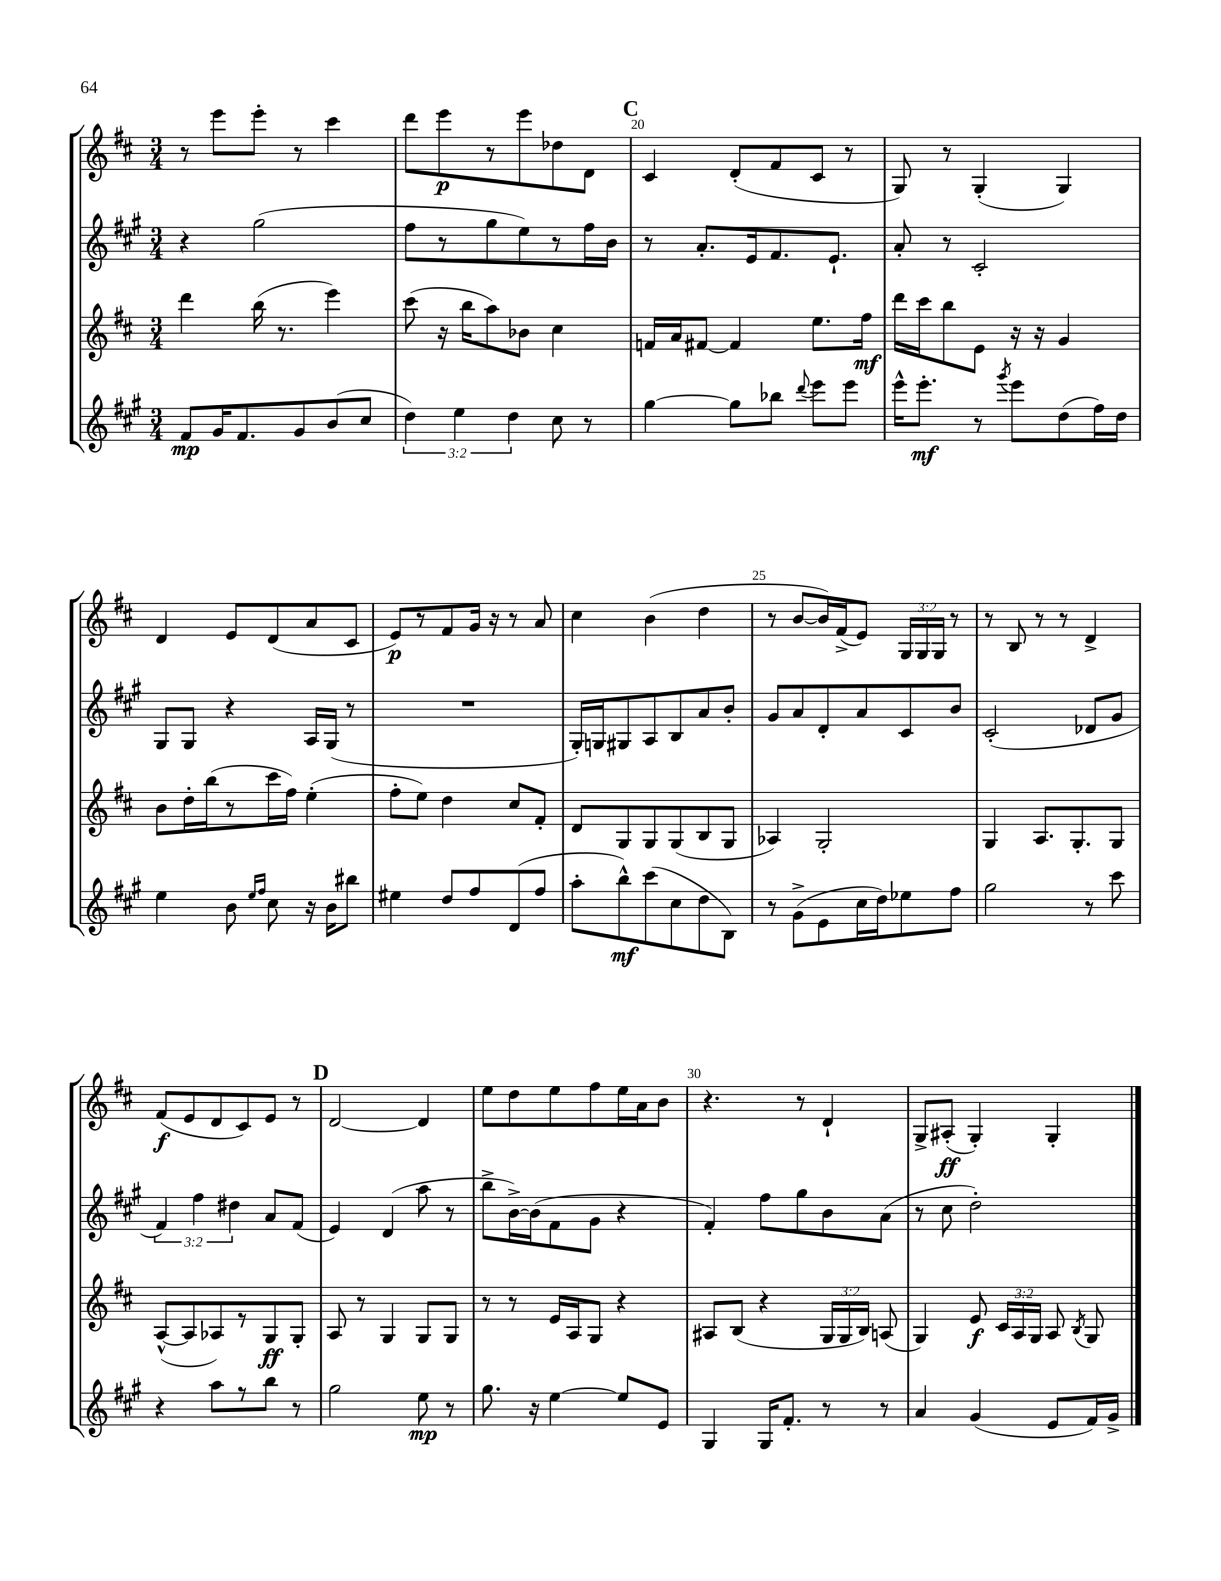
<<
\new StaffGroup <<
\new Staff = "s0" {
    \clef treble \key d \major \numericTimeSignature \time 3/4 \override Staff.TupletNumber.text = #tuplet-number::calc-fraction-text
    \autoBeamOff r8 e'''8[ e'''8]-. r8 cis'''4 |
    d'''8[ e'''8\p r8 e'''8 des''8 d'8] |
    \mark \markup { \bold "C" } cis'4 d'8[-.( fis'8 cis'8] r8 |
    g8) r8 g4-.( g4) |
    d'4 e'8[ d'8( a'8 cis'8] |
    e'8[\p) r8 fis'8 g'16] r16 r8 a'8 |
    cis''4 b'4( d''4 |
    r8 b'8[~ b'16) fis'16->( e'8]) \tuplet 3/2 { g16[ g16 g16] } r8 |
    r8 b8 r8 r8 d'4-> |
    fis'8[\f( e'8 d'8 cis'8) e'8] r8 |
    \mark \markup { \bold "D" } d'2~ d'4 |
    e''8[ d''8 e''8 fis''8 e''16 a'16 b'8] |
    r4. r8 d'4-! |
    g8[-> ais8]-.\ff( g4-.) g4-. \bar "|." |
}
\new Staff = "s1" {
    \clef treble \key a \major \numericTimeSignature \time 3/4 \override Staff.TupletNumber.text = #tuplet-number::calc-fraction-text
    \autoBeamOff r4 gis''2( |
    fis''8[ r8 gis''8 e''8) r8 fis''16 b'16] |
    \mark \markup { \bold "C" } r8 a'8.[-. e'16 fis'8. e'8.]-! |
    a'8-. r8 cis'2-. |
    gis8[ gis8] r4 a16[ gis16]( r8 |
    R2. |
    gis16[-.) g16 gis8 a8 b8 a'8 b'8]-. |
    gis'8[ a'8 d'8-. a'8 cis'8 b'8] |
    cis'2-.( des'8[ gis'8] |
    \tuplet 3/2 { fis'4) fis''4 dis''4 } a'8[ fis'8]( |
    \mark \markup { \bold "D" } e'4) d'4( a''8 r8 |
    b''8[-> b'16~->) b'16( fis'8 gis'8] r4 |
    fis'4-.) fis''8[ gis''8 b'8 a'8]( |
    r8 cis''8 d''2-.) \bar "|." |
}
\new Staff = "s2" {
    \clef treble \key d \major \numericTimeSignature \time 3/4 \override Staff.TupletNumber.text = #tuplet-number::calc-fraction-text
    \autoBeamOff d'''4 b''16( r8. e'''4) |
    cis'''8( r16 b''16[ a''8) bes'8] cis''4 |
    \mark \markup { \bold "C" } f'16[ a'16 fis'8]~ fis'4 e''8.[ fis''16]\mf |
    d'''16[ cis'''16 b''8 e'8] r16 r16 g'4 |
    b'8[ d''16-. b''16( r8 cis'''16 fis''16]) e''4-.( |
    fis''8[-. e''8]) d''4 cis''8[ fis'8]-. |
    d'8[ g8 g8 g8( b8 g8] |
    aes4) g2-. |
    g4 a8.[ g8.-. g8] |
    a8[~-^( a8 aes8) r8 g8\ff g8]-. |
    \mark \markup { \bold "D" } a8 r8 g4 g8[ g8] |
    r8 r8 e'16[ a16 g8] r4 |
    ais8[ b8]( r4 \tuplet 3/2 { g16[ g16 b16]) } a8( |
    g4) e'8\f \tuplet 3/2 { cis'16[ a16 g16] } a8 \acciaccatura { b8 } g8 \bar "|." |
}
\new Staff = "s3" {
    \clef treble \key a \major \numericTimeSignature \time 3/4 \override Staff.TupletNumber.text = #tuplet-number::calc-fraction-text
    \autoBeamOff fis'8[\mp gis'16 fis'8. gis'8 b'8( cis''8] |
    \tuplet 3/2 { d''4) e''4 d''4 } cis''8 r8 |
    \mark \markup { \bold "C" } gis''4~ gis''8[ bes''8] \appoggiatura { d'''8 } e'''8[ e'''8] |
    e'''16[-^ e'''8.]-.\mf r8 \acciaccatura { gis'''8 } e'''8[ d''8( fis''16) d''16] |
    e''4 b'8 \grace { e''16[ fis''16] } cis''8 r16 b'16[ bis''8] |
    eis''4 d''8[ fis''8 d'8( fis''8] |
    a''8[-. b''8-^\mf) cis'''8( cis''8 d''8 b8]) |
    r8 gis'8[->( e'8 cis''16 d''16) ees''8 fis''8] |
    gis''2 r8 cis'''8 |
    r4 a''8[ r8 b''8] r8 |
    \mark \markup { \bold "D" } gis''2 e''8\mp r8 |
    gis''8. r16 e''4~ e''8[ e'8] |
    gis4 gis16[ fis'8.]-. r8 r8 |
    a'4 gis'4( e'8[ fis'16) gis'16]-> \bar "|." |
}
>>
>>
\layout { \context { \Score currentBarNumber = #18 \override BarNumber.break-visibility = ##(#f #t #t) barNumberVisibility = #(every-nth-bar-number-visible 5) } }
